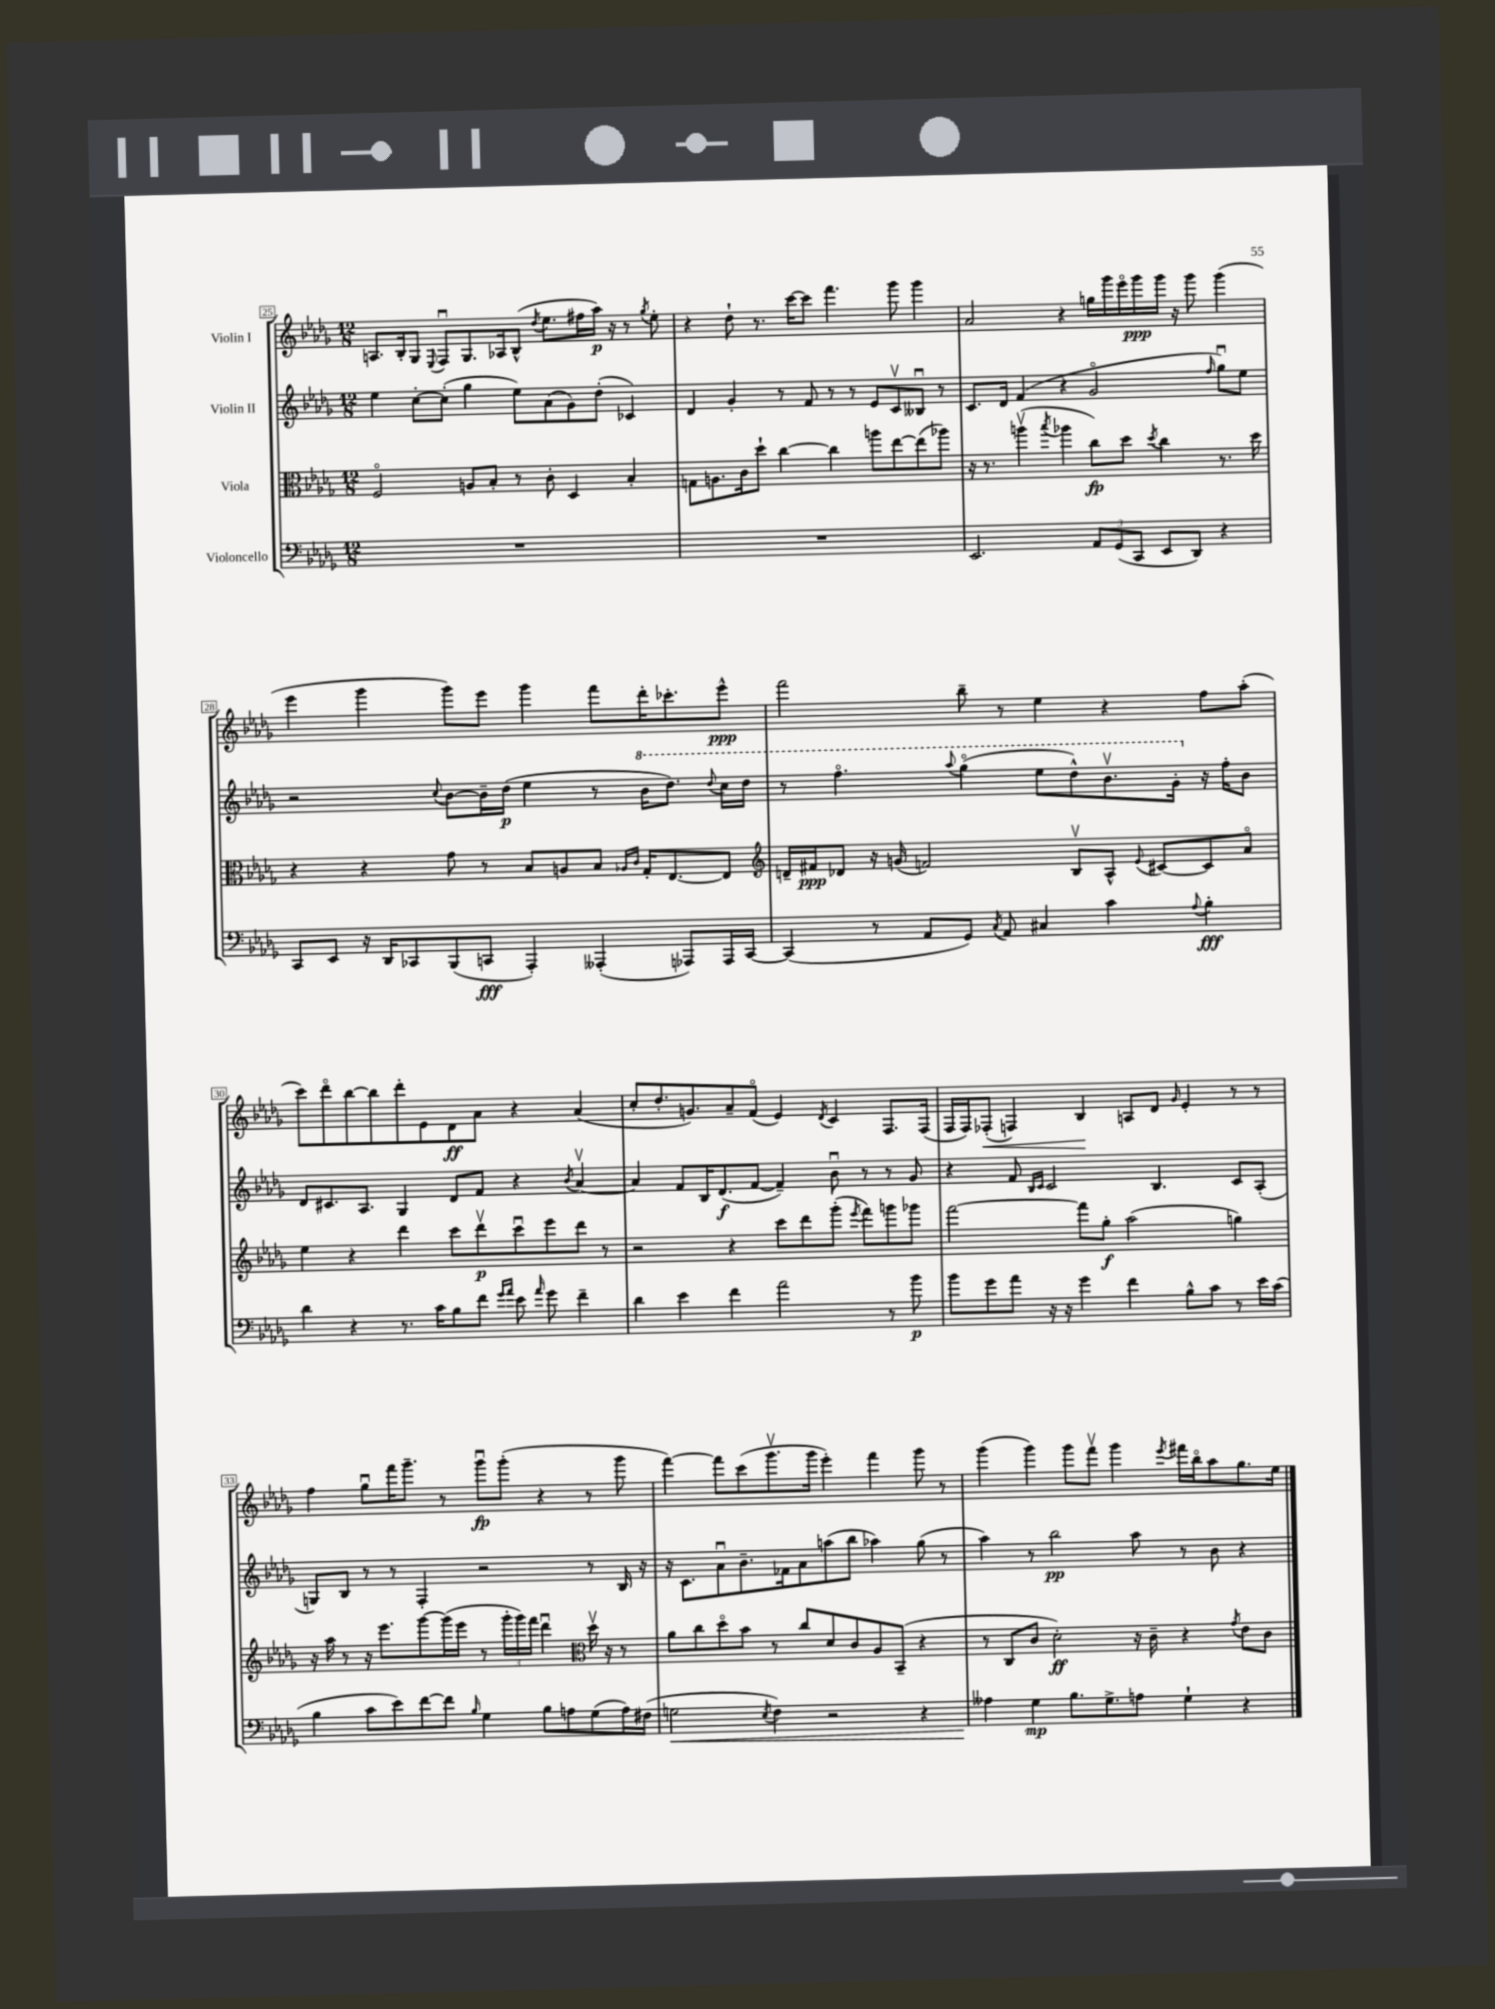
<<
\new StaffGroup <<
\new Staff = "s0" \with { instrumentName = "Violin I" } {
    \clef treble \key des \major \numericTimeSignature \time 12/8
    \autoBeamOff a8.[ bes16-. ges8] \appoggiatura { ees8 } f8[\downbow ges8. aes16 bes8]-^( \acciaccatura { des''8 } ees''8.[ fis''16 aes''16]\p) r16 r8 \acciaccatura { ges''8 } ees''8-. |
    r4 des''8-! r8. c'''16[~ c'''8] f'''4. ges'''8 ges'''4 |
    aes'2 r4 g''16[ ges'''16 ees'''16\flageolet ges'''16\ppp ges'''16] r16 ges'''8 ges'''4( |
    ees'''4 ges'''4 ges'''8[) ees'''8] ges'''4 f'''8[ des'''16-. ces'''8.-. ees'''8]-^\ppp |
    f'''2 bes''8-- r8 ees''4 r4 f''8[ aes''8]-.( |
    c'''8[) des'''8\flageolet bes''8~ bes''8 des'''8-. ees'8 des'8\ff aes'8] r4 aes'4( |
    c''8[-. des''8.-. g'8.) aes'8-- f'8]\flageolet( ees'4) \acciaccatura { des'8 } c'4 f8.[ f16]( |
    f16[ f16) fes8]-.\<( f4) bes4\! a8[ des'8] \grace { ges'16 } ees'4-. r8 r8 |
    f''4 ges''8[\downbow f'''16 ges'''8.]-- r8 ges'''8[\downbow\fp ges'''8]-.( r4 r8 ges'''8 |
    f'''4~) f'''8[ c'''8( ges'''8.\upbow ges'''16] ees'''4-.) f'''4 ges'''8 r8 |
    ges'''4( ges'''4) ges'''8[ f'''8]\upbow ges'''4 \acciaccatura { ees'''8 } fis'''16[ bes''16\flageolet aes''8 ges''8. ees''16] \bar "|." |
}
\new Staff = "s1" \with { instrumentName = "Violin II" } {
    \clef treble \key des \major \numericTimeSignature \time 12/8
    \autoBeamOff ees''4 c''8[~-. c''8]-.( ges''4 ees''8[) aes'8( ges'8) des''8]-.( ces'4) |
    des'4 ges'4-. r8 f'8 r8 r8 ees'8[ c'8\upbow beses8]\downbow r8 |
    c'8.[ des'16] f'4( r4 ges'2\flageolet \grace { f''16 } ges''8[\downbow) ees''8] |
    r2 \appoggiatura { c''8 } bes'8[~ bes'16-- des''16]\p( ees''4 r8 \ottava #1 bes''16[ des'''8.]) \appoggiatura { des'''8 } c'''16[ des'''16] |
    r8 f'''4.\flageolet \appoggiatura { aes'''8 } ges'''4\flageolet( ees'''8[ des'''8-^) bes''8.\upbow ges''16]-. \ottava #0 r16 f''16[-. bes'8] |
    des'8[ cis'8. aes8.] ges4 des'8[ f'8] r4 \acciaccatura { bes'8 } aes'4~\upbow |
    aes'4 f'8[ bes16 des'8.\f( f'8]~ f'4--) bes'8\downbow r8 r8 ges'8 |
    r4 f'8 \grace { bes16[ c'16] } c'2 bes4. c'8[ aes8]-.( |
    g8[) bes8] r8 r8 f4-. r2 r8 bes16 r16 |
    r16 c'8.[ aes'8\downbow bes'8.-- fes'16 aes'8 a''8( bes''8] aes''4) ges''8( r8 |
    aes''4) r8 bes''2\pp aes''8 r8 bes'8 r4 \bar "|." |
}
\new Staff = "s2" \with { instrumentName = "Viola" } {
    \clef alto \key des \major \numericTimeSignature \time 12/8
    \autoBeamOff f2\flageolet a8[ bes8]-. r8 c'8-. des4 bes4-. |
    g8[ a8. c'16 des''8]-! c''4~ c''4 a''8[ ees''8~ ees''8( aes''8]) |
    r16 r8. a''4\upbow( \acciaccatura { bes''8 } aes''4 c''8[\fp) des''8] \acciaccatura { des''8 } c''4 r8. des''16 |
    r4 r4 ges'8 r8 bes8[ a8 bes8] \grace { aes16[ c'16] } ges16[-. ees8.~ ees8] |
    \clef treble d'16[-- fis'16\ppp des'8] r16 g'16( f'2) bes8[\upbow aes8]-^ \appoggiatura { ees'8 } cis'8[~ cis'8 aes'8]\flageolet |
    ees''4 r4 des'''4 c'''8[ des'''8\upbow\p c'''8\downbow ees'''8 des'''8] r8 |
    r2 r4 c'''8[ des'''8 ges'''8]-.( \acciaccatura { ees'''8 } f'''8[) g'''8 ges'''8] |
    f'''2~ f'''8[ ges''8]-.\f aes''2( g''4) |
    r16 aes''16 r8 r16 ees'''8.[ ges'''8~ ges'''16( ees'''16] r8 \tuplet 3/2 { ges'''16[-. ges'''16) f'''16] } des'''4\downbow \clef alto des''16\upbow r16 r8 |
    aes'8[ c''8 des''8\flageolet bes'8] r8 c''8[ des'8 c'8 aes8 bes,8]--( r4 |
    r8 c8[ c'8] des'2-.\ff) r16 c'16-- r4 \acciaccatura { ges'8 } ees'8[ c'8] \bar "|." |
}
\new Staff = "s3" \with { instrumentName = "Violoncello" } {
    \clef bass \key des \major \numericTimeSignature \time 12/8
    \autoBeamOff R1. |
    R1. |
    ees,2. \tuplet 3/2 { aes,8[ ges,8( c,8] } ees,8[ des,8]) r4 |
    c,8[ ees,8] r16 des,16[ ces,8 bes,,8( c,8]\fff aes,,4-.) aeses,,4-.( aes,,8[) aes,,16 c,16]~ |
    c,4( r8 aes,8[ ges,8]) \acciaccatura { c8 } aes,8 cis4 c'4 \appoggiatura { aes8 } bes4-.\fff |
    des'4 r4 r8. c'16[ bes8 f'8] \grace { ges'16[ aes'16] } ees'8 \grace { aes'16 } ges'8 f'4-- |
    des'4 ees'4 f'4 aes'2 r8 bes'8\p |
    bes'8[ ges'8 aes'8] r16 r16 ges'4 f'4 bes8[-^ c'8] r8 ees'16[ c'16]( |
    bes4 c'8[ ees'8) f'8~ f'8] \grace { bes16 } ges4 bes8[ a8 ges8( a16) fis16]( |
    g2\< \acciaccatura { ees8 } f4) r2 r4 |
    aeses4\! ges4\mp bes8.[ ges8.-> a8] ges4-! r4 \bar "|." |
}
>>
>>
\layout { \context { \Score currentBarNumber = #25 \override BarNumber.stencil = #(make-stencil-boxer 0.1 0.3 ly:text-interface::print) } }
